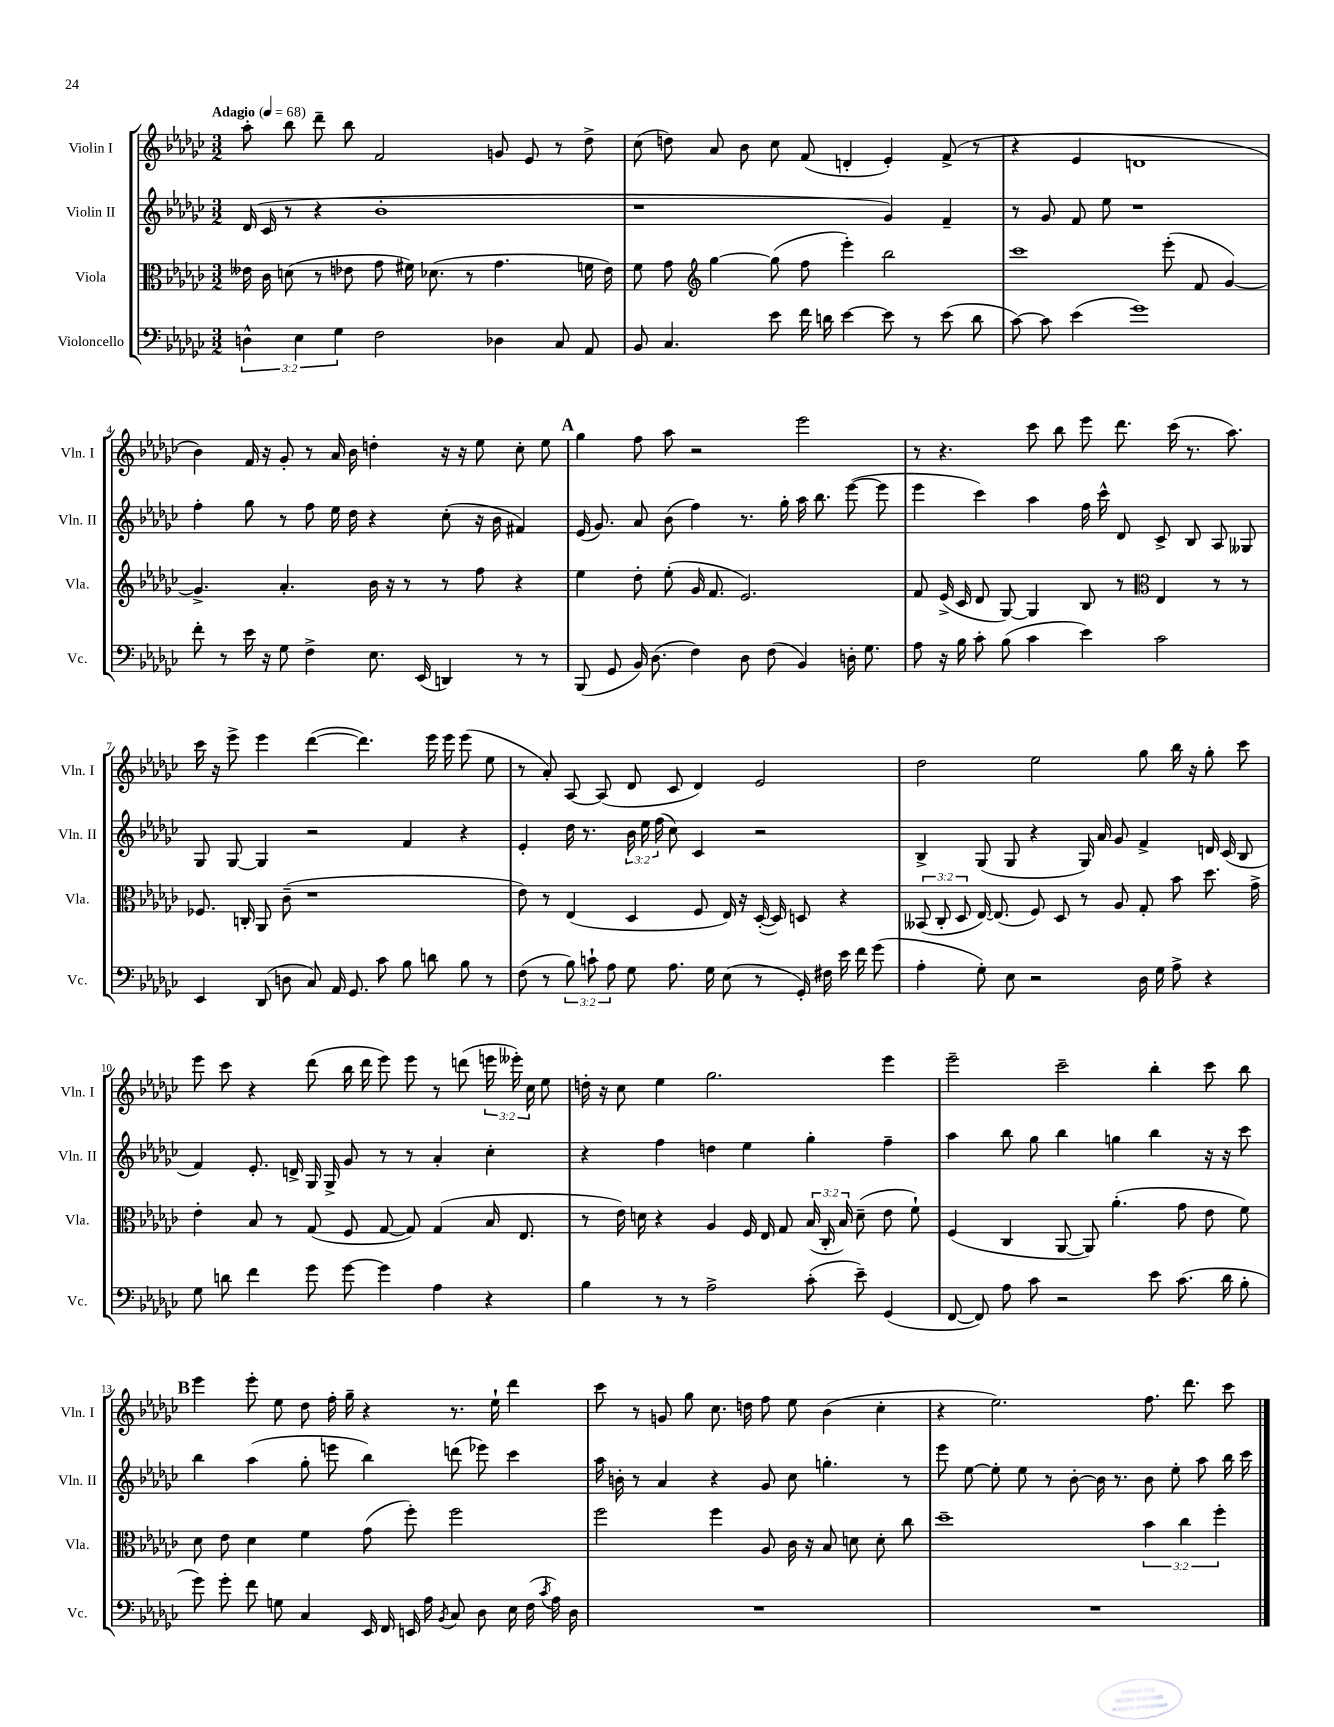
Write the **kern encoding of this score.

**kern	**kern	**kern	**kern
*staff4	*staff3	*staff2	*staff1
*clefF4	*clefC3	*clefG2	*clefG2
*k[b-e-a-d-g-c-]	*k[b-e-a-d-g-c-]	*k[b-e-a-d-g-c-]	*k[b-e-a-d-g-c-]
*M3/2	*M3/2	*M3/2	*M3/2
*MM68	*MM68	*MM68	*MM68
6D^^	16e--	(16d-	8aa-'
.	16c-	16c-	.
.	(8d	8r	8bb-
6E-	.	.	.
.	8r	4r	8ddd-~
6G-	.	.	.
.	8e-	.	8bb-
2F	8g-	1b-'	2f
.	16f#)	.	.
.	(8.d-	.	.
.	8r	.	.
4D-	4.g-	.	8g
.	.	.	8e-
8C-	.	.	8r
8AA-	16f	.	8dd-^
.	16e-)	.	.
=	=	=	=
8BB-	8f	1r	(8cc-
4.C-	8g-	.	8dd)
*	*clefG2	*	*
.	[4gg-	.	8a-
.	.	.	8b-
8e-	(8gg-]	.	8cc-
16f	8ff	.	(8f
16d	.	.	.
[4e-	4eee-')	.	4d'
8e-]	2bb-	4g-)	4e-')
8r	.	.	.
(8e-	.	4f~	(8f^
8d	.	.	8r
=	=	=	=
[8c-)	1ccc-	8r	4r
8c-]	.	8g-	.
(4e-	.	8f	4e-
.	.	8ee-	.
1g-)	.	1r	1d
.	(8eee-'	.	.
.	8f	.	.
.	[4g-)	.	.
=	=	=	=
8f'	4.g-^]	4ff'	4b-)
8r	.	.	.
16e-	.	8gg-	16f
16r	.	.	16r
8G-	4.a-'	8r	8g-'
4F^	.	8ff	8r
.	.	16ee-	16a-
.	.	16dd-	16b-
8.E-	16b-	4r	4dd'
.	16r	.	.
.	8r	.	.
(16EE-	.	.	.
4DD)	8r	(8cc-'	16r
.	.	.	16r
.	8ff	16r	8ee-
.	.	16b-	.
8r	4r	4f#)	8cc-'
8r	.	.	8ee-
=	=	=	=
(8BBB-	4ee-	(16e-	4gg-
.	.	8.g-)	.
8GG-	.	.	.
16BB-)	8dd-'	8a-	8ff
(8.D-	.	.	.
.	(8ee-'	(8b-	8aa-
4F)	16g-	4ff)	2r
.	8.f	.	.
8D-	2.e-)	8.r	.
(8F	.	.	.
.	.	16gg-'	.
4BB-)	.	16aa-	2eee-
.	.	8.bb-	.
16D'	.	([8eee-	.
8.G-	.	.	.
.	.	8eee-]	.
=	=	=	=
8A-	8f	4eee-	8r
16r	(16e-^	.	4.r
16B-	16c-	.	.
8c-'	8d-	4ccc-)	.
(8B-	[8G-)	.	.
4c-	4G-]	4aa-	8ccc-
.	.	.	8bb-
4e-)	8B-	16ff	8eee-
.	.	16ccc-^^	.
.	8r	8d-	8.ddd-
*	*clefC3	*	*
2c-	4E-	8c-^	.
.	.	.	(16ccc-
.	.	8B-	8.r
.	8r	8A-	.
.	.	.	8.aa-)
.	8r	8G--	.
=	=	=	=
4EE-	8.F-	8G-	16ccc-
.	.	.	16r
.	.	[8G-	8eee-^
.	16C'	.	.
(8DD-	8AA-	4G-]	4eee-
8D	(8c-~	.	.
8C-)	1r	2r	([4ddd-
16AA-	.	.	.
8.GG-	.	.	.
.	.	.	4.ddd-])
8c-	.	.	.
8B-	.	4f	.
8d	.	.	16eee-
.	.	.	16eee-
8B-	.	4r	(8eee-
8r	.	.	8ee-
=	=	=	=
(8F	8e-)	4e-'	8r
8r	8r	.	8a-')
12B-)	(4E-	16dd-	[8A-
.	.	8.r	.
12c`	.	.	.
.	.	.	(8A-]
12A-	.	.	.
8G-	4D-	24b-	8d-
.	.	24ee-	.
.	.	(24ff	.
8.A-	.	8cc-)	8c-
.	8F	4c-	4d-)
16G-	.	.	.
(8E-	16E-)	.	.
.	16r	.	.
8r	([16D-'	2r	2e-
.	16D-])	.	.
16GG-')	8D	.	.
16F#	.	.	.
16e-	4r	.	.
16f	.	.	.
(8g-	.	.	.
=	=	=	=
4A-'	(12BB--	4B-^	2dd-
.	12C-'	.	.
.	12D-	.	.
8G-')	[16E-)	(8G-	.
.	(8.E-]	.	.
8E-	.	8G-	.
2r	8F)	4r	2ee-
.	8D-	.	.
.	8r	16G-)	.
.	.	16a-	.
.	8A-	8g-	.
16D-	8G-'	4f^	8gg-
16G-	.	.	.
8A-^	8b-	.	16bb-
.	.	.	16r
4r	8.dd-	16d	8gg-'
.	.	(16c-	.
.	.	8B-	8ccc-
.	16g-^	.	.
=	=	=	=
8G-	4e-'	4f)	8eee-
8d	.	.	8ccc-
4f	8B-	8.e-'	4r
.	8r	.	.
.	.	16d^	.
8g-	(8G-	16G-	(8ddd-
.	.	16G-^	.
[8g-	8F	8g-	16bb-
.	.	.	16ddd-
4g-]	[8G-	8r	8eee-)
.	8G-])	8r	8eee-
4A-	(4G-	4a-'	8r
.	.	.	(8ddd
4r	16B-	4cc-'	24eee
.	.	.	24eee--')
.	8.E-	.	.
.	.	.	24cc-
.	.	.	8ee-
=	=	=	=
4B-	8r	4r	16dd'
.	.	.	16r
.	16e-)	.	8cc-
.	16d	.	.
8r	4r	4ff	4ee-
8r	.	.	.
2A-^	4A-	4dd	2.gg-
.	16F	4ee-	.
.	16E-	.	.
.	8G-	.	.
(8c-'	(24B-	4gg-'	.
.	24C-'	.	.
.	24B-)	.	.
8e-~)	(8d~	.	.
(4GG-	8e-	4ff~	4eee-
.	8f`)	.	.
=	=	=	=
[8FF	(4F	4aa-	2eee-~
8FF])	.	.	.
8A-	4C-	8bb-	.
8c-	.	8gg-	.
2r	[8AA-	4bb-	2ccc-~
.	8AA-])	.	.
.	(4.a-'	4gg	.
8e-	.	4bb-	4bb-'
(8.c-	8g-	.	.
.	8e-	16r	8ccc-
16d-	.	16r	.
8B-'	8f)	8ccc-	8bb-
=	=	=	=
8g-)	8d-	4bb-	4eee-
8g-'	8e-	.	.
8f	4d-	(4aa-	8eee-'
8G	.	.	8ee-
4C-	4f	8gg-'	8dd-
.	.	8eee	16ff'
.	.	.	16gg-~
16EE-	(8g-	4bb-)	4r
16FF	.	.	.
16EE	8ff')	.	.
16A-	.	.	.
8qBB-	.	.	.
8C-	2ff	(8ddd	8.r
8D-	.	8eee-)	.
.	.	.	16ee-`
16E-	.	4ccc-	4ddd-
(16F	.	.	.
8qc-	.	.	.
16A-)	.	.	.
16D-	.	.	.
=	=	=	=
1.r	2ff	16aa-	8ccc-
.	.	16b'	.
.	.	8r	8r
.	.	4a-	8g
.	.	.	8gg-
.	4ff	4r	8.cc-
.	.	.	16dd
.	8A-	8g-	8ff
.	16c-	8cc-	8ee-
.	16r	.	.
.	8B-	4.gg'	(4b-
.	8d	.	.
.	8d'	.	4cc-'
.	8cc-	8r	.
=	=	=	=
1.r	1dd-~	8eee-	4r
.	.	[8ee-	.
.	.	8ee-']	2.ee-)
.	.	8ee-	.
.	.	8r	.
.	.	[8b-'	.
.	.	16b-]	.
.	.	8.r	.
.	6b-	8b-	8.ff
.	.	8ee-'	.
.	6cc-	.	.
.	.	.	8.ddd-
.	.	8aa-	.
.	6ff'	.	.
.	.	16bb-	8ccc-
.	.	16ccc-	.
==	==	==	==
*-	*-	*-	*-
